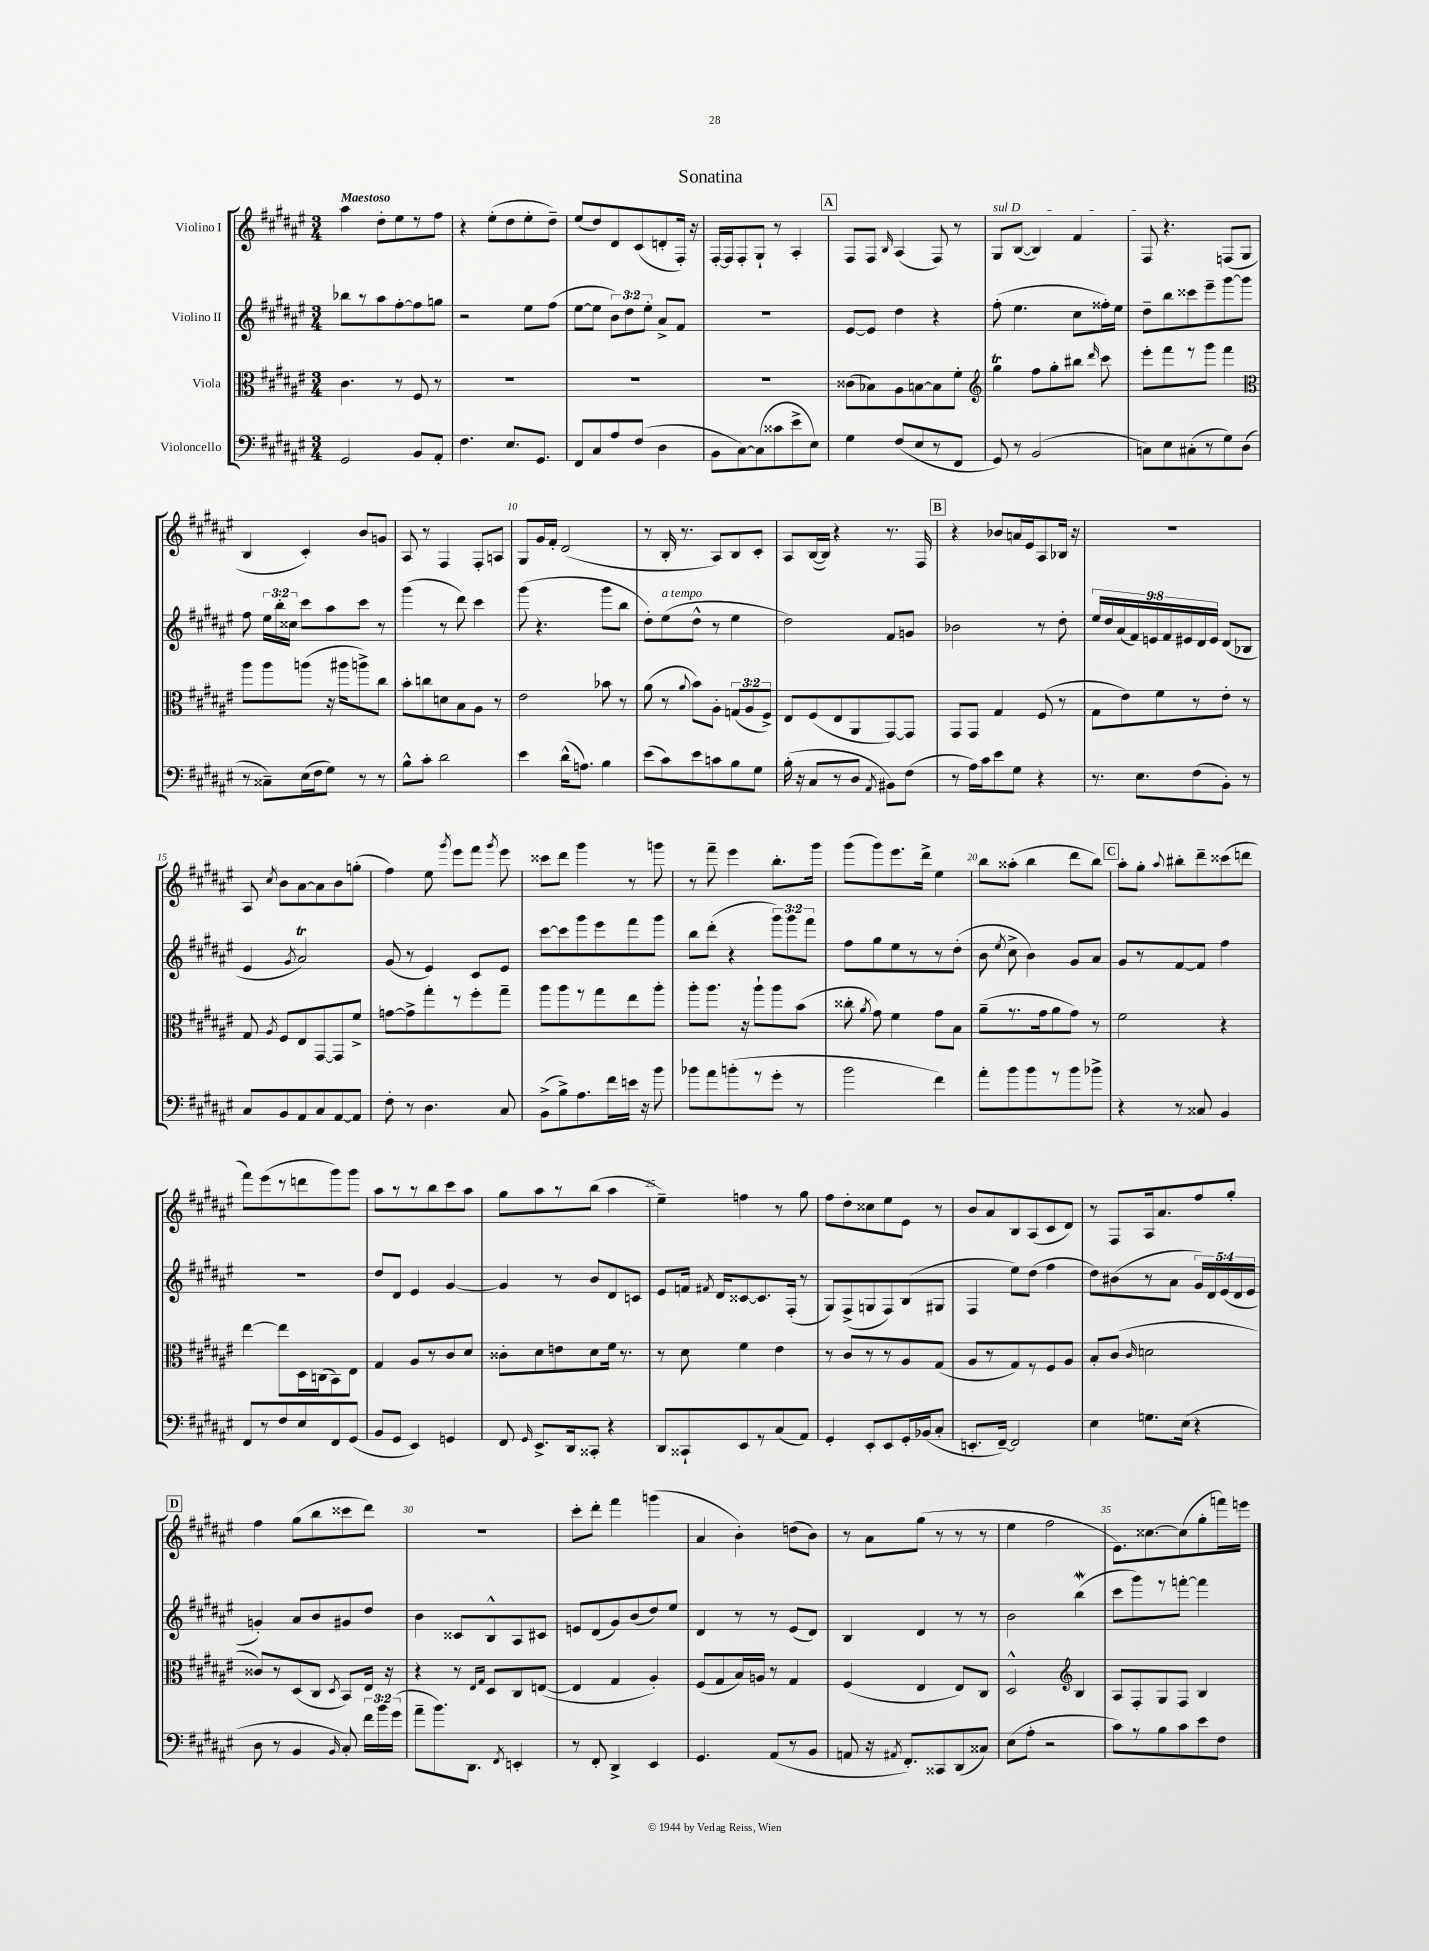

**kern	**kern	**kern	**kern
*staff4	*staff3	*staff2	*staff1
*clefF4	*clefC3	*clefG2	*clefG2
*k[f#c#g#d#a#e#]	*k[f#c#g#d#a#e#]	*k[f#c#g#d#a#e#]	*k[f#c#g#d#a#e#]
*M3/4	*M3/4	*M3/4	*M3/4
2GG#	4.c#	8bb-	4aa#
.	.	8r	.
.	.	8aa#	8dd#'
.	8r	[8ff#'	8ee#
8BB	8F#	8ff#]	8r
8AA#'	8r	8gg	8ff#
=	=	=	=
4.F#	2.r	2r	4r
.	.	.	(8ee#'
8.E#	.	.	8dd#
.	.	8ee#	8ee#'
8.GG#	.	.	.
.	.	(8ff#	8dd#~)
=	=	=	=
8FF#	2.r	[8ee#	(8ee#
8C#	.	8ee#]	8dd#)
8A#	.	12b)	8d#
.	.	12dd#	.
(8F#	.	.	(8c#
.	.	12ee#'	.
4D#	.	8a#^	8d'
.	.	8f#	16F#')
.	.	.	16r
=	=	=	=
8BB	2.r	2.r	[16F#'
.	.	.	16F#]
[8C#)	.	.	8F#'
(8C#]	.	.	8G#`
8c##	.	.	8r
8e#^	.	.	4A#'
8E#)	.	.	.
=	=	=	=
4G#	(8c##	[8e#	8F#
.	8B-)	8e#]	8F#
.	.	.	16qqB
(8F#	8A#	4dd#	(4A#
8E#	[8B	.	.
8r	8B]	4r	8F#)
8FF#	8f#'	.	8r
=	=	=	=
*	*clefG2	*	*
8GG#)	4gg#	(8ff#'	8G#
8r	.	4.ee#	([8B
(2BB	8ff#	.	4B])
.	8gg#'	.	.
.	8bb#	8cc#	4f#
.	16qqddd#	.	.
.	8ccc#	16ff##')	.
.	.	16ee#	.
=	=	=	=
8C)	8eee#'	8dd#~	8F#
8E#	8fff#	8bb	4.r
(8C#'	8r	8ccc##	.
8r	8ggg#	8eee#~	.
8G#)	4fff#	[8ggg#	(8F
(8D#	.	8ggg#]	8G#
=	=	=	=
*	*clefC3	*	*
8r	8aa#	8ff#	4B
8C##~)	8aa#	24ee#	.
.	.	24bb'	.
.	.	24cc##	.
(16E#	(8aa	8ccc#	4c#')
16F#	.	.	.
8G#)	16r	8aa#	.
.	16aa#	.	.
8r	8aa^)	8ccc#	8b
8r	8cc#	8r	8g
=	=	=	=
8B^^	8b'	(4ggg#	8A#
8c#'	8cc	.	8r
2d#	8d	8r	4F#
.	8B	8ddd#)	.
.	8A#	4ccc#	8F#'
.	8r	.	8A
=	=	=	=
4e#	2e#	(8ggg#	8G#
.	.	4.r	16g#
.	.	.	16f#'
(16d#^^	.	.	(2d#
8.A)	.	.	.
4B	8b-	8ggg#	.
.	8r	8bb	.
=	=	=	=
(8e#	(8a#	8dd#')	8r
8c#)	8r	(8ee#	16B'
.	.	.	8.r
.	8qqa#	.	.
8e#	8b)	8dd#^^	.
8c	8A#'	8r	8A#)
8B	(12G	4ee#	8B
.	12A#	.	.
8G#	.	.	8c#'
.	12F#^)	.	.
=	=	=	=
(16B'	8E#	2dd#)	8A#
16r	.	.	.
8C#	(8F#	.	([16B
.	.	.	16B])
8r	8E#	.	4r
8D#	8AA#	.	.
8qAA#	.	.	.
8BB#)	[8GG#)	8f#	8.r
(8F#	8GG#]	8g	.
.	.	.	16F#
=	=	=	=
8r	8GG#	2b-	4r
16A#)	8GG#	.	.
16c#	.	.	.
8e#	4G#	.	8b-
8G#	.	.	16a
.	.	.	16e#
4r	(8F#	8r	8A#
.	8r	8dd#'	16B-
.	.	.	16r
=	=	=	=
8.r	8G#	18ee#	2.r
.	.	18dd#	.
.	.	(18a#	.
.	8e#)	.	.
.	.	18f#)	.
8.E#	.	.	.
.	.	18e	.
.	8f#	.	.
.	.	18f#	.
.	.	18e#	.
(8F#	8r	.	.
.	.	18d#	.
.	.	18e#	.
8BB')	8e#'	(8d#	.
8r	8r	8B-	.
=	=	=	=
8C#	8G#	4e#	8A#
.	8qA#	.	8qcc#
8BB	8F#	.	8b
.	.	8qg#	.
8AA#	8E#	2a#)	[8a#
8C#	[8GG#	.	8a#]
[8AA#	8GG#]	.	8b
8AA#]	8f#^	.	(8gg'
=	=	=	=
8F#'	[8g	(8g#	4ff#)
8r	8g^]	8r	.
4.D#	8gg#'	4e#)	8ee#
.	.	.	8qggg#
.	8r	.	8eee#
.	8ff#'	8c#	8fff#
.	.	.	8qggg#
8C#	8gg#~	8e#	8eee#
=	=	=	=
(8BB^	8aa#	[8ccc#	8ccc##
8B^)	8aa#	8ccc#]	8ddd#
8.A#	8r	8ggg#	4ggg#
.	8gg#	8eee#	.
16f#	.	.	.
16e	8ee#	8fff#	8r
16r	.	.	.
8b	8aa#'	8ggg#	8ggg
=	=	=	=
8b-	8aa#'	8bb	8r
8a#	8.aa#	(8ddd#'	8fff#~
(8b'	.	4r	4eee#
.	16r	.	.
8r	8aa#`	.	.
8g#'	8aa#	12ggg#)	8.bb'
.	.	12ggg#	.
8r	(8b	.	.
.	.	12fff#	.
.	.	.	16ggg#
=	=	=	=
2b	8cc##'	8ff#	(8ggg#
.	8qa#	.	.
.	8g#)	8gg#	8ggg#)
.	4f#	8ee#	8.eee#
.	.	8r	.
.	.	.	16ddd#^
4f#)	8g#	8r	4ee#
.	8B	(8dd#'	.
=	=	=	=
8a#'	(8a#~	8b	8bb
.	.	8qee#	.
8b	8.r	8cc#^	(8aa##'
8b	.	4b)	4bb
.	16g#	.	.
8r	8a#	.	.
8b	8g#)	8g#	8ddd#
8b-^	8r	8a#	8bb)
=	=	=	=
4r	2f#	8g#	8aa#'
.	.	8r	8gg#'
.	.	.	8qqaa#
8r	.	[8f#	8bb#'
8C##	.	8f#]	8ddd#~
4BB	4r	4ff#	(8ccc##
.	.	.	8ddd
=	=	=	=
8FF#	[4ee#	2.r	8fff#)
8r	.	.	(8eee#
8F#	8ee#]	.	8r
8E#	16D#	.	8ddd
.	(16C	.	.
8FF#	8BB)	.	8ggg#)
(8GG#	8E#	.	8ggg#
=	=	=	=
8BB	4G#	8dd#	8aa#
8GG#	.	8d#	8r
4EE#)	8A#	4e#	8r
.	8r	.	8bb
4GG	8c#	[4g#	8ccc#
.	8d#	.	8aa#
=	=	=	=
8FF#	8c##'	4g#]	8gg#
16qqGG#	.	.	.
8.EE#^	8d#	.	8aa#
.	8e	8r	8r
16DD#	.	.	.
8CC##'	8d#	8b	(8bb
4r	16f#	8d#	4aa#
.	8.r	.	.
.	.	8c	.
=	=	=	=
8DD#	8r	8e#	4ee#~)
8CC##`	8d#	16f	.
.	.	8qf#	.
.	.	16d#	.
8EE#	4f#	[8c##	4ff
8r	.	8.c##]	.
(8C#	4e#	.	8r
.	.	(16F#'	.
8AA#)	.	8r	8gg#
=	=	=	=
4GG#'	8r	8G#)	8ff#
.	8c#	(8F#^	8dd#'
8EE#'	8r	8G	8cc##
8EE#	8r	8F#)	8ee#
16GG#'	8A#	(8B	8e#
(16BB-	.	.	.
8C#'	(8G#	8G#	8r
=	=	=	=
8.EE'	8A#	4F#	8b
.	8r	.	8a#
[16FF#~)	.	.	.
2FF#]	8G#)	8ee#)	8B
.	8r	(8dd#	(8A#
.	8F#	4ff#	8c#
.	8A#	.	8d#)
=	=	=	=
4E#	8B'	8dd#)	8r
.	(8c#	(8b#	8F#
.	16qqc#	.	.
8.G	2d	8r	16A#
.	.	.	8.a#
.	.	8a#	.
(16E#	.	.	.
4r	.	20g#)	8ff#
.	.	20d#	.
.	.	(20e#	.
.	.	.	8gg#'
.	.	20d#	.
.	.	20e#	.
=	=	=	=
8D#	8c##)	4g')	4ff#
8r	8r	.	.
4BB	(8D#	8a#	(8gg#
.	8C#	8b	8bb
16qqBB	8qD#	.	.
8C#')	8BB)	8g#	8ccc##
24f#	16E#	8dd#	8ddd#)
24b	.	.	.
.	16r	.	.
(24g#	.	.	.
=	=	=	=
8a#~	4r	4b	2.r
8.b)	.	.	.
.	8r	8c##	.
8.DD#	.	.	.
.	16qqE#	.	.
.	16qqG#	.	.
.	8D#	8B^^	.
8qFF#	.	.	.
4EE'	8C#	8A#	.
.	([8E	8c#	.
=	=	=	=
8r	4E]	8e	8ccc#'
8FF#'	.	(8d#	8ddd#'
4DD#^	4G#	8g#)	4fff#
.	.	(8b	.
4EE#	4A#')	8dd#)	(4ggg
.	.	8ee#	.
=	=	=	=
4.GG#	(8F#	4d#	4a#
.	8G#	.	.
.	16B)	8r	4b')
.	16A	.	.
(8AA#	8r	8r	.
8r	4G#	(8e#	(8dd
8BB	.	8d#)	8b)
=	=	=	=
8AA	(4F#	4B	8r
16r	.	.	8a#
8qAA#	.	.	.
8.FF#')	.	.	.
.	4E#	4d#	(8gg#
8CC##	.	.	8r
(8DD#	8E#)	8r	8r
8C##)	8C#	8r	8r
=	=	=	=
(8E#	2D#^^	2b	4ee#
8A#'	.	.	.
2r	.	.	2ff#
*	*clefG2	*	*
.	4B	(4bb	.
=	=	=	=
8c#)	8A#	8ccc#	8.e#)
8r	8F#'	8ggg#)	.
.	.	.	[8.cc##
8B	8G#	8r	.
8c#	8F#	[8fff'	(8cc##]
8e#	4B	4fff]	8gg#'
8F#	.	.	16fff)
.	.	.	16eee
==	==	==	==
*-	*-	*-	*-
